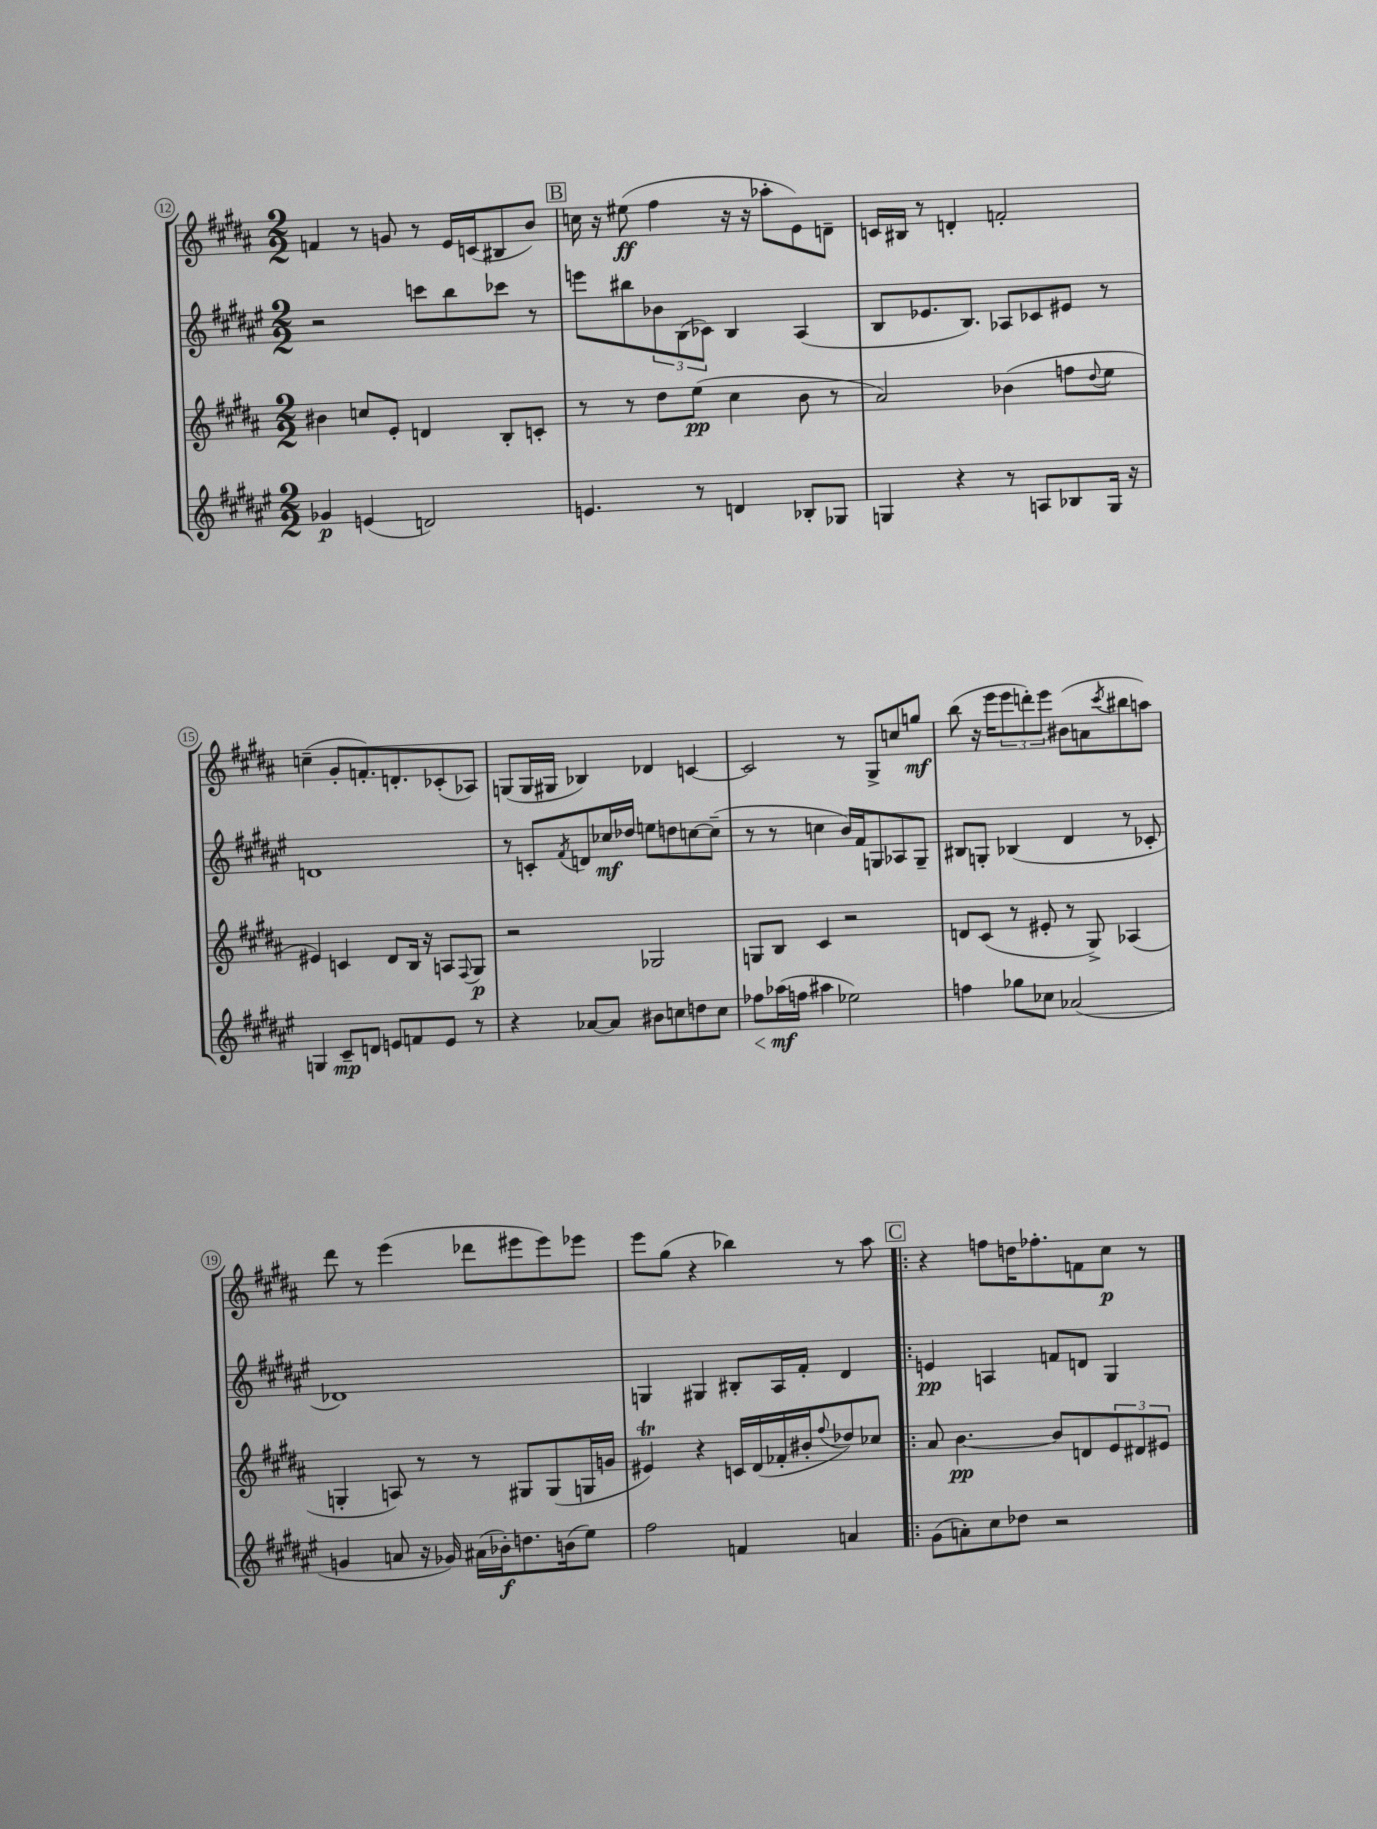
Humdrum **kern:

**kern	**dynam	**kern	**dynam	**kern	**dynam	**kern	**dynam
*part4	*part4	*part3	*part3	*part2	*part2	*part1	*part1
*staff4	*staff4	*staff3	*staff3	*staff2	*staff2	*staff1	*staff1
*clefG2	*	*clefG2	*	*clefG2	*	*clefG2	*
*k[f#c#g#d#a#e#]	*	*k[f#c#g#d#a#]	*	*k[f#c#g#d#a#e#]	*	*k[f#c#g#d#a#]	*
*M2/2	*	*M2/2	*	*M2/2	*	*M2/2	*
=12	=12	=12	=12	=12	=12	=12	=12
4g-X/	p	4b#X\	.	2r	.	4fn/	.
(4en/	.	8ccn/L	.	.	.	8r	.
.	.	8e'/J	.	.	.	8gn/	.
2dn/)	.	4dn/	.	8cccn\L	.	8r	.
.	.	.	.	8bb\	.	16e/LL	.
.	.	.	.	.	.	(16cn/J	.
.	.	8B'/L	.	8ccc-X\J	.	8B#X/	.
.	.	8cn'/J	.	8r	.	8b/J)	.
!!LO:REH:place=s1:t=B
=13	=13	=13	=13	=13	=13	=13	=13
4.en/	.	8r	.	8eeen\L	.	16ccn\	.
.	.	.	.	.	.	16r	.
.	.	8r	.	8bb#X\	.	(8ee#X\	ff
.	.	8dd#\L	.	12b-X\	.	4ff#\	.
.	.	.	.	(12B\	.	.	.
8r	.	(8ee\J	pp	.	.	.	.
.	.	.	.	12c-X\J)	.	.	.
4dn/	.	4cc#\	.	4B/	.	16r	.
.	.	.	.	.	.	16r	.
.	.	.	.	.	.	8aa-X'\L	.
8B-X'/L	.	8b\	.	(4A#/	.	8e\)	.
8G-X/J	.	8r	.	.	.	8dn~\J	.
=14	=14	=14	=14	=14	=14	=14	=14
4Gn/	.	2a#/)	.	8B/L	.	16cn/LL	.
.	.	.	.	.	.	16B#X/JJ	.
.	.	.	.	8.e-X/	.	8r	.
4r	.	.	.	.	.	4dn'/	.
.	.	.	.	8.B/J)	.	.	.
8r	.	(4b-X\	.	8A-X/L	.	2fn'/	.
8An/L	.	.	.	8c-X/	.	.	.
8B-X/	.	8ffn\L	.	8e#X/J	.	.	.
.	.	8qqdd#/	.	.	.	.	.
16G/Jk	.	8ee\J	.	8r	.	.	.
16r	.	.	.	.	.	.	.
!!LO:LB:g=z
=15	=15	=15	=15	=15	=15	=15	=15
4Gn/	.	4e#X/)	.	1dn	.	(4ccn~\	.
8c#~/L	mp	4cn/	.	.	.	8g#'/L	.
8dn/J	.	.	.	.	.	8.fn'/)	.
8en/L	.	8d#/L	.	.	.	.	.
.	.	.	.	.	.	8.dn'/	.
8fn/	.	16B/Jk	.	.	.	.	.
.	.	16r	.	.	.	.	.
8e/J	.	8An/L	.	.	.	(8c-X'/	.
.	.	8qqF#/	.	.	.	.	.
8r	.	8G#/J	p	.	.	8A-X/J)	.
=16	=16	=16	=16	=16	=16	=16	=16
4r	.	2r	.	8r	.	(8Gn/L	.
.	.	.	.	8cn'/L	.	16G/L	.
.	.	.	.	.	.	16G#X/JJ	.
.	.	.	.	8qf#/	.	.	.
[8a-X/L	.	.	.	8dn/	.	4B-X/)	.
8a-/J]	.	.	.	16cc-X/L	mf	.	.
.	.	.	.	16dd-X/JJ	.	.	.
8b#X\L	.	2G-X/	.	8een\L	.	4d-X/	.
8ccn\	.	.	.	8ddn\	.	.	.
8ddn\	.	.	.	[8ccn\	.	[4cn/	.
8cc\J	.	.	.	(8cc~\J]	.	.	.
=17	=17	=17	=17	=17	=17	=17	=17
!	!LO:HP:b	!	!	!	!	!	!
8ff-X\L	<	8Gn/L	.	8r	.	2c/]	.
(16aa-X\L	mf	8B/J	.	8r	.	.	.
16ffn\JJ	[	.	.	.	.	.	.
4aa#X\	.	4c#/	.	4ccn\	.	.	.
2ee-X\)	.	2r	.	16b/LL)	.	8r	.
.	.	.	.	16f#/J	.	.	.
.	.	.	.	8Gn/	.	8G#^/L	.
.	.	.	.	8A-X/	.	8ccn/	.
.	.	.	.	8G~/J	.	8ggn/J	mf
=18	=18	=18	=18	=18	=18	=18	=18
4ffn\	.	8dn/L	.	8B#X/L	.	(8bb\	.
.	.	(8c#/J	.	8Gn'/J	.	16r	.
.	.	.	.	.	.	16eee\KL	.
8gg-X\L	.	8r	.	(4B-X/	.	12eee\	.
.	.	.	.	.	.	12dddn'\)	.
8cc-X\J	.	8e#X'/	.	.	.	.	.
.	.	.	.	.	.	12eee\J	.
(2a-X/	.	8r	.	4d#/	.	(8b#X\L	.
.	.	8G#^/)	.	.	.	8an\	.
.	.	.	.	.	.	8qccc#/	.
.	.	(4A-X/	.	8r	.	8bb#X\	.
.	.	.	.	8c-X'/	.	8aan\J)	.
!!LO:LB:g=z
=19	=19	=19	=19	=19	=19	=19	=19
4gn/	.	4Gn'/	.	1d-X)	.	8ddd#\	.
.	.	.	.	.	.	8r	.
8an/	.	8An/)	.	.	.	(4eee\	.
16r	.	8r	.	.	.	.	.
16g-X/)	.	.	.	.	.	.	.
(16a#X\LL	.	8r	.	.	.	8ddd-X\L	.
16b-X'\J)	f	.	.	.	.	.	.
8.ddn\	.	8G#X/L	.	.	.	8eee#X\	.
.	.	(8G#/	.	.	.	8eee#\)	.
(16bn\k	.	.	.	.	.	.	.
8ee#\J)	.	16Gn/L	.	.	.	8eee-X\J	.
.	.	16gn/JJ	.	.	.	.	.
=20	=20	=20	=20	=20	=20	=20	=20
2ff#\	.	4e#Xt/)	.	4Gn/	.	8eee\L	.
.	.	.	.	.	.	(8gg#\J	.
.	.	4r	.	4G#X/	.	4r	.
4fn/	.	16cn/LL	.	8B#X'/L	.	4bb-X\)	.
.	.	(16d#/	.	.	.	.	.
.	.	16f-X'/	.	16A#/L	.	.	.
.	.	16b#X'/J	.	16f#'/JJ	.	.	.
.	.	8qqff#/	.	.	.	.	.
4an/	.	8dd-X/)	.	4d#/	.	8r	.
.	.	8cc-X/J	.	.	.	8aa#\	.
!!LO:REH:place=s1:t=C
=21!|:	=21!|:	=21!|:	=21!|:	=21!|:	=21!|:	=21!|:	=21!|:
(8g#\L	.	8a#/	.	4en/	pp	4r	.
8an'\)	.	[4.b\	pp	.	.	.	.
8cc#\	.	.	.	4An/	.	8ffn\L	.
8dd-X\J	.	.	.	.	.	16ddn\K	.
.	.	.	.	.	.	8.ff-X'\	.
2r	.	8b/L]	.	8fn/L	.	.	.
.	.	8dn/	.	8dn/J	.	8fn\	.
.	.	12e/	.	4G#/	.	8cc#\J	p
.	.	12d#X/	.	.	.	.	.
.	.	.	.	.	.	8r	.
.	.	12e#X/J	.	.	.	.	.
==	==	==	==	==	==	==	==
*-	*-	*-	*-	*-	*-	*-	*-
